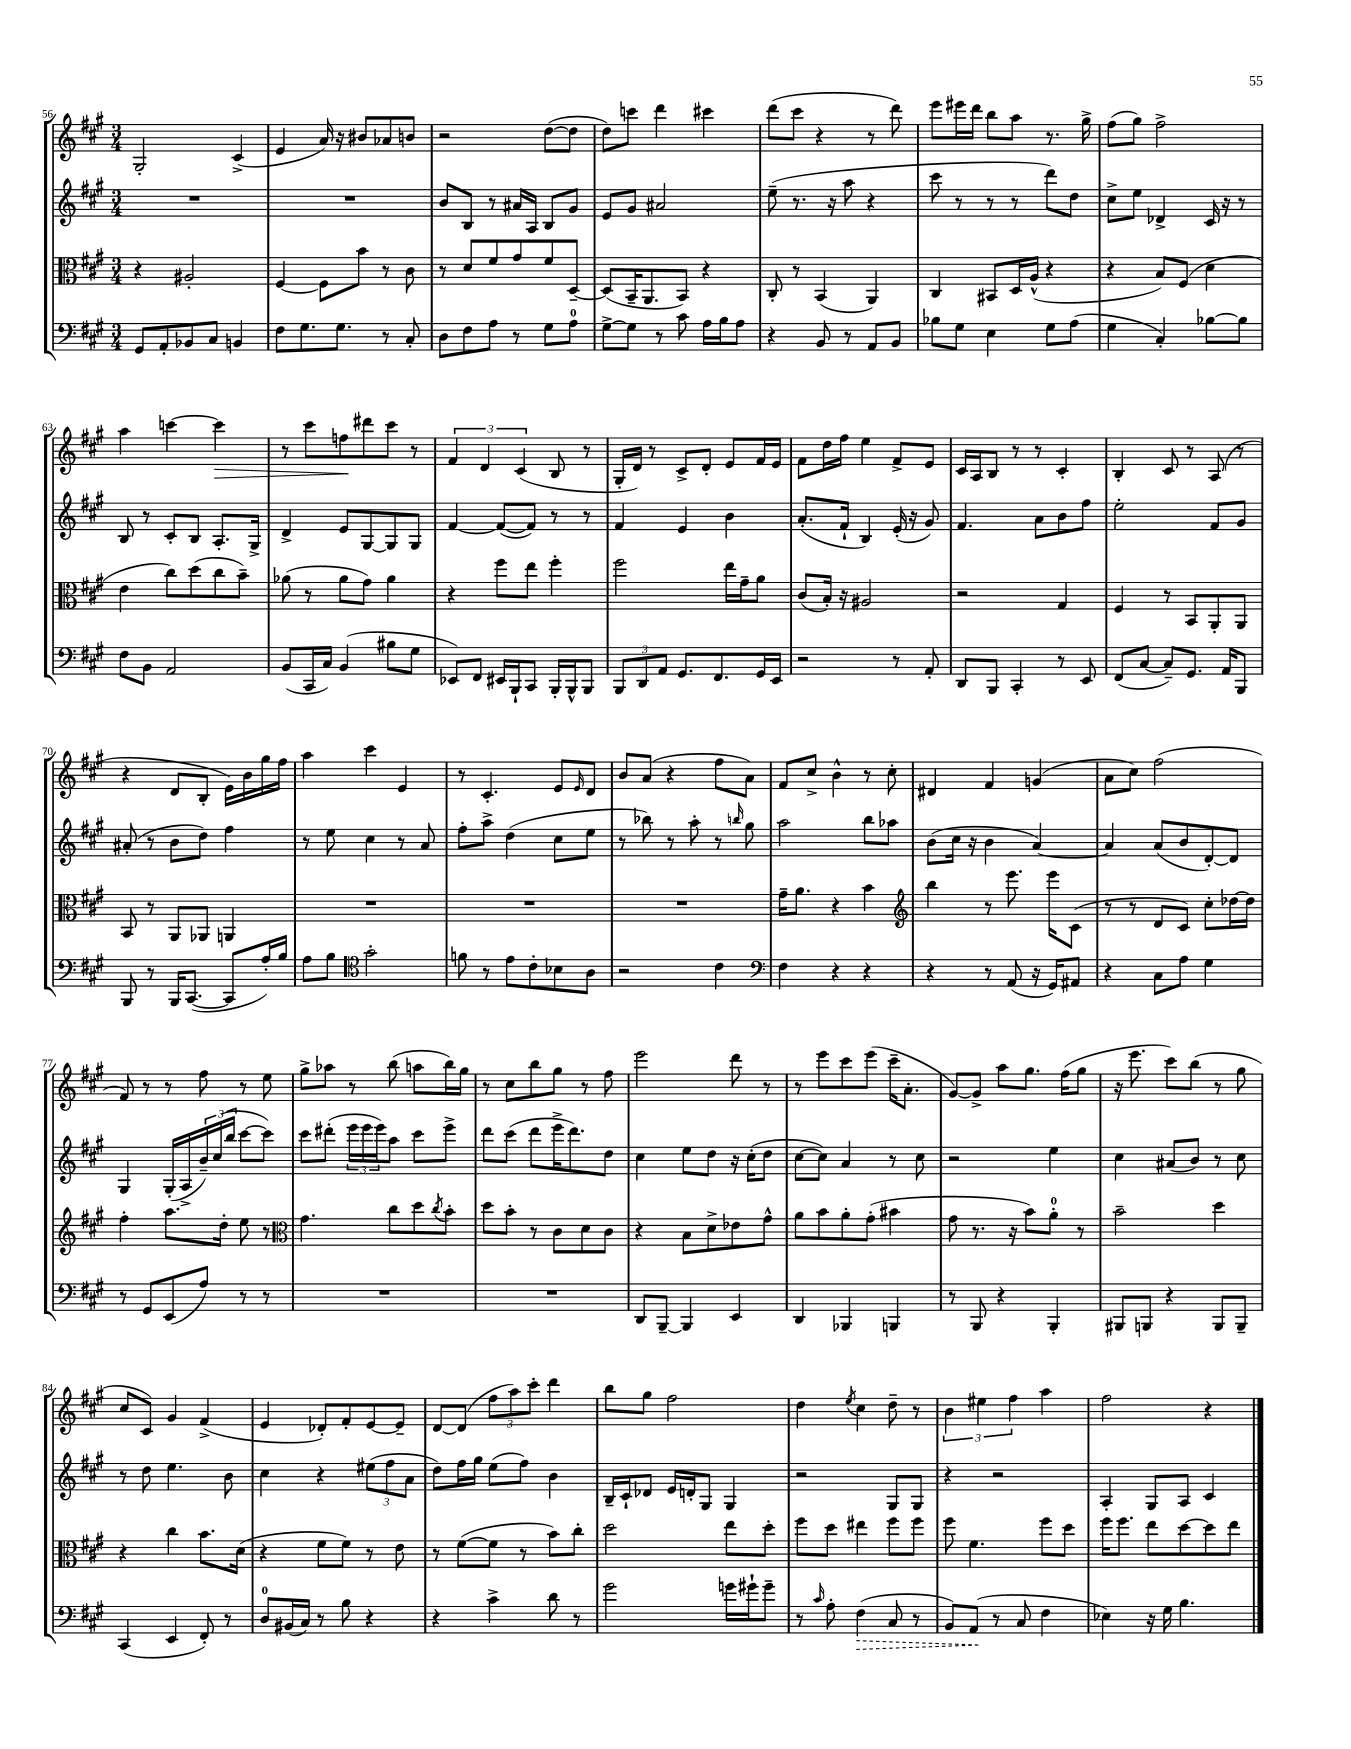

**kern	**kern	**kern	**kern
*staff4	*staff3	*staff2	*staff1
*clefF4	*clefC3	*clefG2	*clefG2
*k[f#c#g#]	*k[f#c#g#]	*k[f#c#g#]	*k[f#c#g#]
*M3/4	*M3/4	*M3/4	*M3/4
8GG#	4r	2.r	2G#'
8AA'	.	.	.
8BB-	2A#'	.	.
8C#	.	.	.
4BB	.	.	(4c#^
=	=	=	=
8F#	[4F#	2.r	4e
8.G#	.	.	.
.	8F#]	.	16a)
8.G#	.	.	16r
.	8b	.	8b#
8r	8r	.	8a-
8C#'	8c#	.	8b
=	=	=	=
8D	8r	8b	2r
8F#	8d	8B	.
8A	8f#	8r	.
8r	8g#	16a#	.
.	.	16A	.
8G#	8f#	8B	([8dd
8A	[8D~	8g#	8dd]
=	=	=	=
[8G#^	(8D]	8e	8dd)
8G#]	16BB~	8g#	8ccc
.	8.AA	.	.
8r	.	2a#	4ddd
8c#	8BB)	.	.
16A	4r	.	4ccc#
16B	.	.	.
8A	.	.	.
=	=	=	=
4r	8C#'	(8ee~	(8ddd
.	8r	8.r	8ccc#
8BB	(4BB	.	4r
.	.	16r	.
8r	.	8aa	.
8AA	4AA)	4r	8r
8BB	.	.	8ddd)
=	=	=	=
8B-	4C#	8ccc#	8eee
8G#	.	8r	16eee#
.	.	.	16ddd
4E	8BB#	8r	8bb
.	16D	8r	8aa
.	(16A^^	.	.
8G#	4r	8ddd)	8.r
(8A	.	8dd	.
.	.	.	16gg#^
=	=	=	=
4G#	4r	8cc#^	(8ff#
.	.	8ee	8gg#)
4C#')	8B)	4d-^	2ff#^
.	(8F#	.	.
[8B-	4d	16c#	.
.	.	16r	.
8B-]	.	8r	.
=	=	=	=
8F#	4e	8B	4aa
8BB	.	8r	.
2AA	8cc#)	8c#'	[4ccc
.	(8dd	8B	.
.	8cc#	8.A'	4ccc]
.	8b~)	.	.
.	.	16G#^	.
=	=	=	=
(8BB	(8a-	4d^	8r
16CC#	8r	.	8ccc#
16C#)	.	.	.
(4BB	8a-	8e	8ff
.	8g#)	[8G#	8ddd#
8B#	4a-	8G#]	8ccc#
8G#	.	8G#	8r
=	=	=	=
8EE-)	4r	[4f#	6f#
8FF#	.	.	.
.	.	.	6d
16EE#	8ff#	(8f#_	.
16BBB`	.	.	.
.	.	.	(6c#
8CC#	8ee	8f#])	.
16BBB'	4ff#'	8r	8B
16BBB^^	.	.	.
8BBB	.	8r	8r
=	=	=	=
12BBB	2ff#	4f#	16G#'
.	.	.	16d)
12DD	.	.	.
.	.	.	8r
12AA	.	.	.
8.GG#	.	4e	8c#^
.	.	.	8d'
8.FF#	.	.	.
.	16ee	4b	8e
.	16g#~	.	.
16GG#	8a	.	16f#
16EE	.	.	16e
=	=	=	=
2r	(8c#	(8.a'	8f#
.	16B')	.	16dd
.	16r	16f#`	16ff#
.	2A#	4B)	4ee
8r	.	(16e'	8f#^
.	.	16r	.
8AA'	.	8g#)	8e
=	=	=	=
8DD	2r	4.f#	16c#
.	.	.	16A
8BBB	.	.	8B
4CC#'	.	.	8r
.	.	8a	8r
8r	4G#	8b	4c#'
8EE	.	8ff#	.
=	=	=	=
(8FF#	4F#	2ee'	4B'
[8C#	.	.	.
8C#~])	8r	.	8c#
8.GG#	8BB	.	8r
.	8AA'	8f#	(8A
16AA	.	.	.
8BBB	8AA	8g#	8r
=	=	=	=
8BBB	8BB	(8a#'	4r
8r	8r	8r	.
16BBB	8AA	8b	8d
([8.CC#	.	.	.
.	8AA-	8dd)	8B'
8CC#]	4AA	4ff#	16e)
.	.	.	16b
16A')	.	.	16gg#
16B	.	.	16ff#
=	=	=	=
8A	2.r	8r	4aa
8B	.	8ee	.
*clefC4	*	*	*
2g#'	.	4cc#	4ccc#
.	.	8r	4e
.	.	8a	.
=	=	=	=
8f	2.r	8ff#'	8r
8r	.	8aa^	4.c#'
8e	.	(4dd	.
8c#'	.	.	.
8B-	.	8cc#	8e
.	.	.	16qqe
8A	.	8ee	8d
=	=	=	=
2r	2.r	8r	8b
.	.	8bb-)	(8a
.	.	8r	4r
.	.	8aa'	.
4c#	.	8r	8ff#
.	.	16qqbb	.
.	.	8gg#	8a)
=	=	=	=
*clefF4	*	*	*
4F#	16g#~	2aa	8f#
.	8.a	.	.
.	.	.	8cc#^
4r	4r	.	4b^^
4r	4b	8bb	8r
.	.	8aa-	8cc#'
=	=	=	=
*	*clefG2	*	*
4r	4bb	(8b	4d#
.	.	16cc#	.
.	.	16r	.
8r	8r	4b	4f#
(8AA	8.eee	.	.
16r	.	[4a)	(4g
16GG#)	16eee	.	.
8AA#	(8c#	.	.
=	=	=	=
4r	8r	4a]	8a
.	8r	.	8cc#)
8C#	8d	(8a	(2ff#
8A	8c#)	8b	.
4G#	8cc#'	[8d')	.
.	[16dd-	8d]	.
.	16dd-]	.	.
=	=	=	=
8r	4ff#'	4G#	8f#)
8GG#	.	.	8r
(8EE	8.aa	(16G#'	8r
.	.	16A^	.
8A)	.	24b~)	8ff#
.	.	(24cc#	.
.	16dd'	.	.
.	.	24bb	.
8r	8ee	[8ccc#	8r
8r	8r	8ccc#])	8ee
=	=	=	=
*	*clefC3	*	*
2.r	4.g#	8ccc#	8gg#^
.	.	(8ddd#'	8aa-
.	.	24eee	8r
.	.	24eee	.
.	.	24eee)	.
.	8cc#	8aa	(8bb
.	8dd	8ccc#	8aa
.	8qcc#	.	.
.	8b'	8eee^	16bb)
.	.	.	16gg#
=	=	=	=
2.r	8dd	8ddd	8r
.	8b'	(8ccc#	8cc#
.	8r	8ddd	8bb
.	8c#	16eee^	8gg#
.	.	8.ddd)	.
.	8d	.	8r
.	8c#	8dd	8ff#
=	=	=	=
8DD	4r	4cc#	2eee
[8BBB~	.	.	.
4BBB]	8B	8ee	.
.	8d^	8dd	.
4EE	8e-	16r	8ddd
.	.	(16cc#'	.
.	8g#^^	8dd	8r
=	=	=	=
4DD	8a	[8cc#	8r
.	8b	8cc#])	8eee
4BBB-	8a'	4a	8ccc#
.	(8g#'	.	(8eee
4BBB	4b#	8r	16ccc#~
.	.	.	8.a'
.	.	8cc#	.
=	=	=	=
8r	8g#	2r	[8g#)
8BBB	8.r	.	8g#^]
4r	.	.	8aa
.	16r	.	.
.	8b)	.	8.gg#
4BBB'	8a'	4ee	.
.	.	.	(16ff#
.	8r	.	8gg#
=	=	=	=
8BBB#	2b~	4cc#	16r
.	.	.	8.eee
8BBB	.	.	.
4r	.	(8a#	8ccc#)
.	.	8b)	(8bb
8BBB	4dd	8r	8r
8BBB~	.	8cc#	8gg#
=	=	=	=
(4CC#	4r	8r	8cc#
.	.	8dd	8c#)
4EE	4cc#	4.ee	4g#
8FF#')	8.b	.	(4f#^
8r	.	8b	.
.	(16d	.	.
=	=	=	=
8D	4r	4cc#	4e
(16BB#	.	.	.
16C#)	.	.	.
8r	8f#	4r	8d-')
8B	8f#)	.	8f#'
4r	8r	(12ee#	[8e
.	.	12ff#	.
.	8e	.	8e~]
.	.	12a	.
=	=	=	=
4r	8r	8dd)	[8d
.	([8f#	16ff#	(8d]
.	.	16gg#	.
4c#^	8f#]	(8ee	12ff#
.	.	.	12aa)
.	8r	8ff#)	.
.	.	.	12ccc#'
8d	8b)	4b	4ddd
8r	8cc#'	.	.
=	=	=	=
2g#	2dd	16B~	8bb
.	.	16c#`	.
.	.	8d-	8gg#
.	.	16e	2ff#
.	.	16d'	.
.	.	8G#	.
16g	8ee	4G#	.
16g#`	.	.	.
8g#~	8dd'	.	.
=	=	=	=
8r	8ff#	2r	4dd
16qqc#	.	.	.
8A'	8dd	.	.
.	.	.	8qee
(4F#	4ee#	.	4cc#
8C#	8ff#	8G#	8dd~
8r	8ff#	8G#	8r
=	=	=	=
8BB)	8ff#	4r	6b
(8AA	4.f#	.	.
.	.	.	6ee#
8r	.	2r	.
.	.	.	6ff#
8C#	.	.	.
4F#	8ff#	.	4aa
.	8dd	.	.
=	=	=	=
4E-)	16ff#	4A'	2ff#
.	8.ff#	.	.
16r	8ee	8G#	.
16G#	.	.	.
4.B	[8dd	8A	.
.	8dd]	4c#	4r
.	8ee	.	.
==	==	==	==
*-	*-	*-	*-
